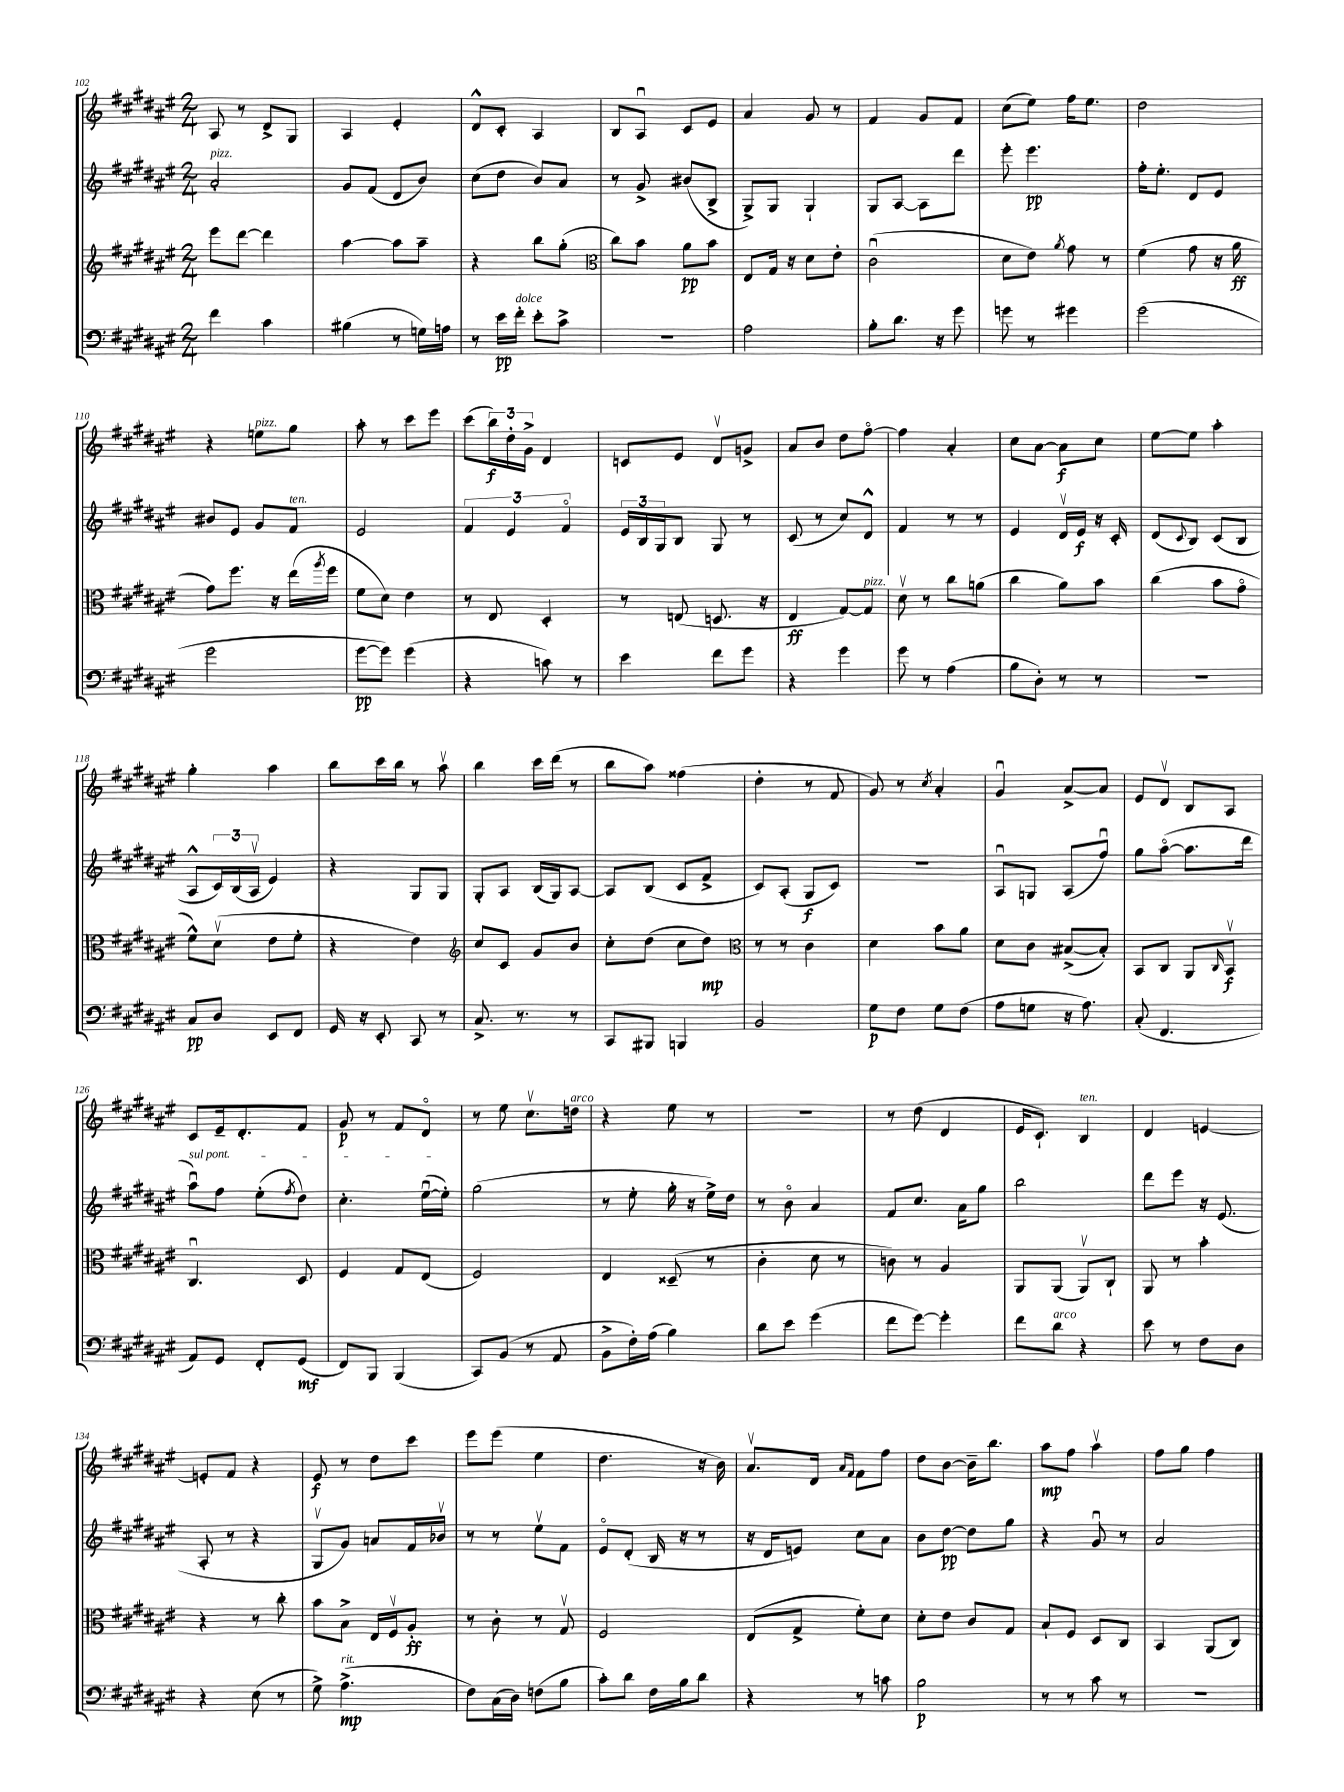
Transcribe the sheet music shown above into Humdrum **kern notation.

**kern	**dynam	**kern	**dynam	**kern	**dynam	**kern	**dynam
*part4	*part4	*part3	*part3	*part2	*part2	*part1	*part1
*staff4	*staff4	*staff3	*staff3	*staff2	*staff2	*staff1	*staff1
*clefF4	*	*clefG2	*	*clefG2	*	*clefG2	*
*k[f#c#g#d#a#e#]	*	*k[f#c#g#d#a#e#]	*	*k[f#c#g#d#a#e#]	*	*k[f#c#g#d#a#e#]	*
*M2/4	*	*M2/4	*	*M2/4	*	*M2/4	*
=102	=102	=102	=102	=102	=102	=102	=102
!	!	!	!	!LO:TX:a:i:t=pizz.	!	!	!
4f#\	.	8eee#\L	.	2a#'/	.	8A#/	.
.	.	[8ddd#\J	.	.	.	8r	.
4c#\	.	4ddd#\]	.	.	.	8d#^/L	.
.	.	.	.	.	.	8G#/J	.
=103	=103	=103	=103	=103	=103	=103	=103
(4B#X\	.	[4aa#\	.	8g#/L	.	4A#/	.
.	.	.	.	(8f#/J	.	.	.
8r	.	8aa#\L]	.	8d#/L	.	4e#'/	.
16Gn\LL)	.	8aa#~\J	.	8b/J)	.	.	.
16An\JJ	.	.	.	.	.	.	.
=104	=104	=104	=104	=104	=104	=104	=104
8r	.	4r	.	(8cc#\L	.	8d#^^/L	.
16e#\LL	pp	.	.	8dd#\J	.	8c#'/J	.
!LO:TX:a:i:t=dolce	!	!	!	!	!	!	!
16f#'\JJ	.	.	.	.	.	.	.
8e#'\L	.	8bb\L	.	8b/L)	.	4A#/	.
8c#^\J	.	(8gg#'\J	.	8a#/J	.	.	.
=105	=105	=105	=105	=105	=105	=105	=105
*	*	*clefC3	*	*	*	*	*
2r	.	8cc#\L)	.	8r	.	8B/L	.
.	.	8b\J	.	8g#^/	.	8A#u/J	.
.	.	8a#\L	pp	(8b#X/L	.	8c#/L	.
.	.	8b\J	.	8B^/J	.	8e#/J	.
=106	=106	=106	=106	=106	=106	=106	=106
2A#\	.	8E#/L	.	8G#^/L)	.	4a#/	.
.	.	16G#/Jk	.	8G#/J	.	.	.
.	.	16r	.	.	.	.	.
.	.	8d#\L	.	4G#`/	.	8g#/	.
.	.	8e#'\J	.	.	.	8r	.
=107	=107	=107	=107	=107	=107	=107	=107
8B'\L	.	(2c#u\	.	8G#/L	.	4f#/	.
8.d#\J	.	.	.	[8A#/J	.	.	.
.	.	.	.	8A#\L]	.	8g#/L	.
16r	.	.	.	.	.	.	.
8g#\	.	.	.	8ddd#\J	.	8f#/J	.
=108	=108	=108	=108	=108	=108	=108	=108
8gn\	.	8d#\L	.	8eee#'\	.	(8cc#\L	.
8r	.	8e#\J)	.	4.eee#\	pp	8ee#\J)	.
.	.	8qa#/	.	.	.	.	.
4g#X\	.	8g#\	.	.	.	16ff#\KL	.
.	.	.	.	.	.	8.ee#\J	.
.	.	8r	.	.	.	.	.
=109	=109	=109	=109	=109	=109	=109	=109
(2g#\	.	(4f#\	.	16ff#'\KL	.	2dd#\	.
.	.	.	.	8.ee#'\J	.	.	.
.	.	8g#\	.	8d#/L	.	.	.
.	.	16r	.	8e#/J	.	.	.
.	.	16a#\	ff	.	.	.	.
!!LO:LB:g=z
=110	=110	=110	=110	=110	=110	=110	=110
2g#\	.	8g#\L)	.	8b#X/L	.	4r	.
.	.	8.ff#\J	.	8e#/J	.	.	.
!	!	!	!	!	!	!LO:TX:a:i:t=pizz.	!
.	.	.	.	8g#/L	.	8een\L	.
.	.	16r	.	.	.	.	.
!	!	!	!	!LO:TX:a:i:t=ten.	!	!	!
.	.	(16ee#\LL	.	8f#/J	.	8gg#\J	.
.	.	8qaa#/	.	.	.	.	.
.	.	16ff#\JJ	.	.	.	.	.
=111	=111	=111	=111	=111	=111	=111	=111
[8g#\L	pp	8f#\L	.	2e#/	.	8aa#'\	.
8g#\J])	.	8d#\J)	.	.	.	8r	.
(4g#\	.	4e#\	.	.	.	8ccc#\L	.
.	.	.	.	.	.	8eee#\J	.
=112	=112	=112	=112	=112	=112	=112	=112
4r	.	8r	.	6f#/	.	(8ccc#\L	.
.	.	8E#/	.	.	.	24bb\L)	f
.	.	.	.	6e#/	.	24dd#'\	.
.	.	.	.	.	.	24g#^\JJ	.
8cn\)	.	4D#'/	.	.	.	4d#/	.
.	.	.	.	6f#/	.	.	.
8r	.	.	.	.	.	.	.
=113	=113	=113	=113	=113	=113	=113	=113
4e#\	.	8r	.	24e#/LL	.	8cn/L	.
.	.	.	.	24B/	.	.	.
.	.	.	.	24G#/J	.	.	.
.	.	(8En/	.	8B/J	.	8e#/J	.
8f#\L	.	8.Dn/	.	8G#/	.	8d#v/L	.
8g#\J	.	.	.	8r	.	8gn^/J	.
.	.	16r	.	.	.	.	.
=114	=114	=114	=114	=114	=114	=114	=114
4r	.	4E#/	ff	(8c#/	.	8a#/L	.
.	.	.	.	8r	.	8b/J	.
4g#\	.	[8G#/L)	.	8cc#/L)	.	8dd#\L	.
!	!	!LO:TX:a:i:t=pizz.	!	!	!	!	!
.	.	8G#/J]	.	8d#^^/J	.	[8ff#\J	.
=115	=115	=115	=115	=115	=115	=115	=115
8g#\	.	8d#v\	.	4f#/	.	4ff#\]	.
8r	.	8r	.	.	.	.	.
(4A#\	.	8cc#\L	.	8r	.	4a#'/	.
.	.	(8an\J	.	8r	.	.	.
=116	=116	=116	=116	=116	=116	=116	=116
8B\L	.	4cc#\	.	4e#/	.	8cc#\L	.
8D#'\J)	.	.	.	.	.	[8a#\J	.
8r	.	8a#\L)	.	16d#v/LL	.	8a#\L]	f
.	.	.	.	16e#/JJ	f	.	.
8r	.	8b\J	.	16r	.	8cc#\J	.
.	.	.	.	16c#'/	.	.	.
=117	=117	=117	=117	=117	=117	=117	=117
2r	.	(4cc#\	.	(8d#/L	.	[8ee#\L	.
.	.	.	.	8qqc#/	.	.	.
.	.	.	.	8B/J)	.	8ee#\J]	.
.	.	8b\L	.	(8c#/L	.	4aa#'\	.
.	.	8g#\J	.	8B/J	.	.	.
!!LO:LB:g=z
=118	=118	=118	=118	=118	=118	=118	=118
8C#/L	pp	8f#^^\L)	.	8A#^^/L	.	4gg#'\	.
8D#/J	.	(8d#v\J	.	24c#/L)	.	.	.
.	.	.	.	(24B/	.	.	.
.	.	.	.	24A#v/JJ	.	.	.
8EE#/L	.	8e#\L	.	4e#/)	.	4aa#\	.
8FF#/J	.	8f#'\J	.	.	.	.	.
=119	=119	=119	=119	=119	=119	=119	=119
16GG#/	.	4r	.	4r	.	8bb\L	.
16r	.	.	.	.	.	.	.
8EE#'/	.	.	.	.	.	16ccc#\L	.
.	.	.	.	.	.	16bb\JJ	.
8CC#/	.	4e#\)	.	8G#/L	.	8r	.
8r	.	.	.	8G#/J	.	8aa#v\	.
=120	=120	=120	=120	=120	=120	=120	=120
*	*	*clefG2	*	*	*	*	*
8.C#^/	.	8cc#/L	.	8G#'/L	.	4bb\	.
.	.	8c#/J	.	8A#/J	.	.	.
8.r	.	.	.	.	.	.	.
.	.	8g#/L	.	(16B/LL	.	16ccc#\LL	.
.	.	.	.	16G#/J)	.	(16ddd#\JJ	.
8r	.	8b/J	.	[8A#/J	.	8r	.
=121	=121	=121	=121	=121	=121	=121	=121
8CC#/L	.	8cc#'\L	.	8A#/L]	.	8bb\L	.
8BBB#X/J	.	(8dd#\J	.	(8B/J	.	8aa#\J)	.
4BBBn/	.	8cc#\L	.	8c#/L	.	(4ff##X\	.
.	.	8dd#\J)	mp	8f#^/J	.	.	.
=122	=122	=122	=122	=122	=122	=122	=122
*	*	*clefC3	*	*	*	*	*
2BB/	.	8r	.	8c#/L)	.	4dd#'\	.
.	.	8r	.	(8A#'/J	.	.	.
.	.	4c#\	.	8G#/L	f	8r	.
.	.	.	.	8c#/J)	.	8f#/	.
=123	=123	=123	=123	=123	=123	=123	=123
8G#\L	p	4d#\	.	2r	.	8g#/)	.
8F#\J	.	.	.	.	.	8r	.
.	.	.	.	.	.	8qcc#/	.
8G#\L	.	8b\L	.	.	.	4a#'/	.
(8F#\J	.	8a#\J	.	.	.	.	.
=124	=124	=124	=124	=124	=124	=124	=124
8A#\L	.	8d#\L	.	8A#u/L	.	4g#u/	.
8Gn\J	.	8c#\J	.	8Gn/J	.	.	.
16r	.	([8B#X^/L	.	(8A#/L	.	[8a#^/L	.
8.A#\)	.	.	.	.	.	.	.
.	.	8B#'/J])	.	8ff#u/J)	.	8a#/J]	.
=125	=125	=125	=125	=125	=125	=125	=125
(8C#'/	.	8BB/L	.	8gg#\L	.	8e#/L	.
4.FF#/	.	8C#/J	.	([8aa#\J	.	8d#v/J	.
.	.	8AA#/L	.	8.aa#\L]	.	8B/L	.
.	.	16qqC#/	.	.	.	.	.
.	.	8BBv/J	f	.	.	8A#/J	.
.	.	.	.	16ddd#\Jk	.	.	.
!!LO:LB:g=z
=126	=126	=126	=126	=126	=126	=126	=126
!	!	!	!	!LO:TX:a:i:t=sul pont.	!	!	!
8AA#/L)	.	4.C#u/	.	8aa#u\L)	.	8c#/L	.
8GG#/J	.	.	.	8ff#\J	.	16e#~/k	.
.	.	.	.	.	.	8.d#'/	.
8FF#'/L	.	.	.	(8ee#'\L	.	.	.
.	.	.	.	8qff#/	.	.	.
(8GG#/J	mf	8D#/	.	8dd#\J)	.	8f#/J	.
=127	=127	=127	=127	=127	=127	=127	=127
8FF#/L)	.	4F#/	.	4.cc#'\	.	8g#/	p
8BBB/J	.	.	.	.	.	8r	.
(4BBB/	.	8G#/L	.	.	.	8f#/L	.
.	.	(8E#/J	.	([16ee#u\LL	.	8d#/J	.
.	.	.	.	16ee#'\JJ])	.	.	.
=128	=128	=128	=128	=128	=128	=128	=128
8CC#/L)	.	2F#/)	.	(2gg#\	.	8r	.
(8BB/J	.	.	.	.	.	8ee#\	.
8r	.	.	.	.	.	8.cc#v\L	.
8AA#/	.	.	.	.	.	.	.
!	!	!	!	!	!	!LO:TX:a:i:t=arco	!
.	.	.	.	.	.	16ddn\Jk	.
=129	=129	=129	=129	=129	=129	=129	=129
8BB^\L	.	4E#/	.	8r	.	4r	.
16F#'\L)	.	.	.	8ee#'\	.	.	.
(16A#\JJ	.	.	.	.	.	.	.
4B\)	.	(8D##X~/	.	16gg#'\	.	8ee#\	.
.	.	.	.	16r	.	.	.
.	.	8r	.	16ee#^\LL)	.	8r	.
.	.	.	.	16dd#\JJ	.	.	.
=130	=130	=130	=130	=130	=130	=130	=130
8d#\L	.	4c#'\	.	8r	.	2r	.
8e#\J	.	.	.	8b\	.	.	.
(4g#\	.	8d#\	.	4a#/	.	.	.
.	.	8r	.	.	.	.	.
=131	=131	=131	=131	=131	=131	=131	=131
8f#\L	.	8cn\)	.	8f#/L	.	8r	.
[8g#\J)	.	8r	.	8.cc#/J	.	(8dd#\	.
4g#'\]	.	4A#/	.	.	.	4d#/	.
.	.	.	.	16a#\KL	.	.	.
.	.	.	.	8gg#\J	.	.	.
=132	=132	=132	=132	=132	=132	=132	=132
8f#\L	.	8AA#/L	.	2bb\	.	16e#/KL	.
.	.	.	.	.	.	8.c#`/J)	.
!LO:TX:a:i:t=arco	!	!	!	!	!	!	!
8d#\J	.	(8AA#/J	.	.	.	.	.
!	!	!	!	!	!	!LO:TX:a:i:t=ten.	!
4r	.	8AA#v/L)	.	.	.	4B/	.
.	.	8C#`/J	.	.	.	.	.
=133	=133	=133	=133	=133	=133	=133	=133
8e#\	.	8AA#/	.	8ddd#\L	.	4d#/	.
8r	.	8r	.	8eee#\J	.	.	.
8F#\L	.	4b'\	.	16r	.	[4en/	.
.	.	.	.	(8.e#/	.	.	.
8D#\J	.	.	.	.	.	.	.
!!LO:LB:g=z
=134	=134	=134	=134	=134	=134	=134	=134
4r	.	4r	.	8A#'/	.	8en'/L]	.
.	.	.	.	8r	.	8f#/J	.
(8E#\	.	8r	.	4r	.	4r	.
8r	.	8cc#'\	.	.	.	.	.
=135	=135	=135	=135	=135	=135	=135	=135
8G#^\)	.	8b\L	.	8G#v/L	.	8e#/	f
!LO:TX:a:i:t=rit.	!	!	!	!	!	!	!
(4.A#^\	mp	8B^\J	.	8g#/J)	.	8r	.
.	.	16E#/LL	.	8an/L	.	8dd#\L	.
.	.	16F#v/J	.	.	.	.	.
.	.	8A#'/J	ff	16f#/L	.	8ccc#\J	.
.	.	.	.	16b-Xv/JJ	.	.	.
=136	=136	=136	=136	=136	=136	=136	=136
8F#\L)	.	8r	.	8r	.	8eee#\L	.
(16C#\L	.	8c#'\	.	8r	.	(8eee#\J	.
16D#\JJ)	.	.	.	.	.	.	.
(8Fn\L	.	8r	.	8ee#v\L	.	4ee#\	.
8B\J	.	8G#v/	.	8f#\J	.	.	.
=137	=137	=137	=137	=137	=137	=137	=137
8c#'\L)	.	2F#/	.	8e#/L	.	4.dd#\	.
8d#\J	.	.	.	(8d#'/J	.	.	.
16F#\LL	.	.	.	16B/	.	.	.
16B\J	.	.	.	16r	.	.	.
8d#\J	.	.	.	8r	.	16r	.
.	.	.	.	.	.	16b\)	.
=138	=138	=138	=138	=138	=138	=138	=138
4r	.	(8E#/L	.	16r	.	8.a#v/L	.
.	.	.	.	16d#/KL	.	.	.
.	.	8G#^/J	.	8en/J)	.	.	.
.	.	.	.	.	.	16d#/Jk	.
.	.	.	.	.	.	16qqa#/LL	.
.	.	.	.	.	.	16qqf#/JJ	.
8r	.	8f#'\L)	.	8cc#\L	.	8f#\L	.
8cn\	.	8d#\J	.	8a#\J	.	8ff#\J	.
=139	=139	=139	=139	=139	=139	=139	=139
2B\	p	8d#'\L	.	8b\L	.	8dd#\L	.
.	.	8e#\J	.	[8dd#\J	pp	[8b\J	.
.	.	8c#/L	.	8dd#\L]	.	16b~\KL]	.
.	.	.	.	.	.	8.bb\J	.
.	.	8G#/J	.	8gg#\J	.	.	.
=140	=140	=140	=140	=140	=140	=140	=140
8r	.	8B`/L	.	4r	.	8aa#\L	mp
8r	.	8F#/J	.	.	.	8ff#\J	.
8c#\	.	8D#/L	.	8g#u/	.	4aa#v\	.
8r	.	8C#/J	.	8r	.	.	.
=141	=141	=141	=141	=141	=141	=141	=141
2r	.	4BB/	.	2a#/	.	8ff#\L	.
.	.	.	.	.	.	8gg#\J	.
.	.	(8AA#/L	.	.	.	4ff#\	.
.	.	8C#/J)	.	.	.	.	.
==	==	==	==	==	==	==	==
*-	*-	*-	*-	*-	*-	*-	*-
